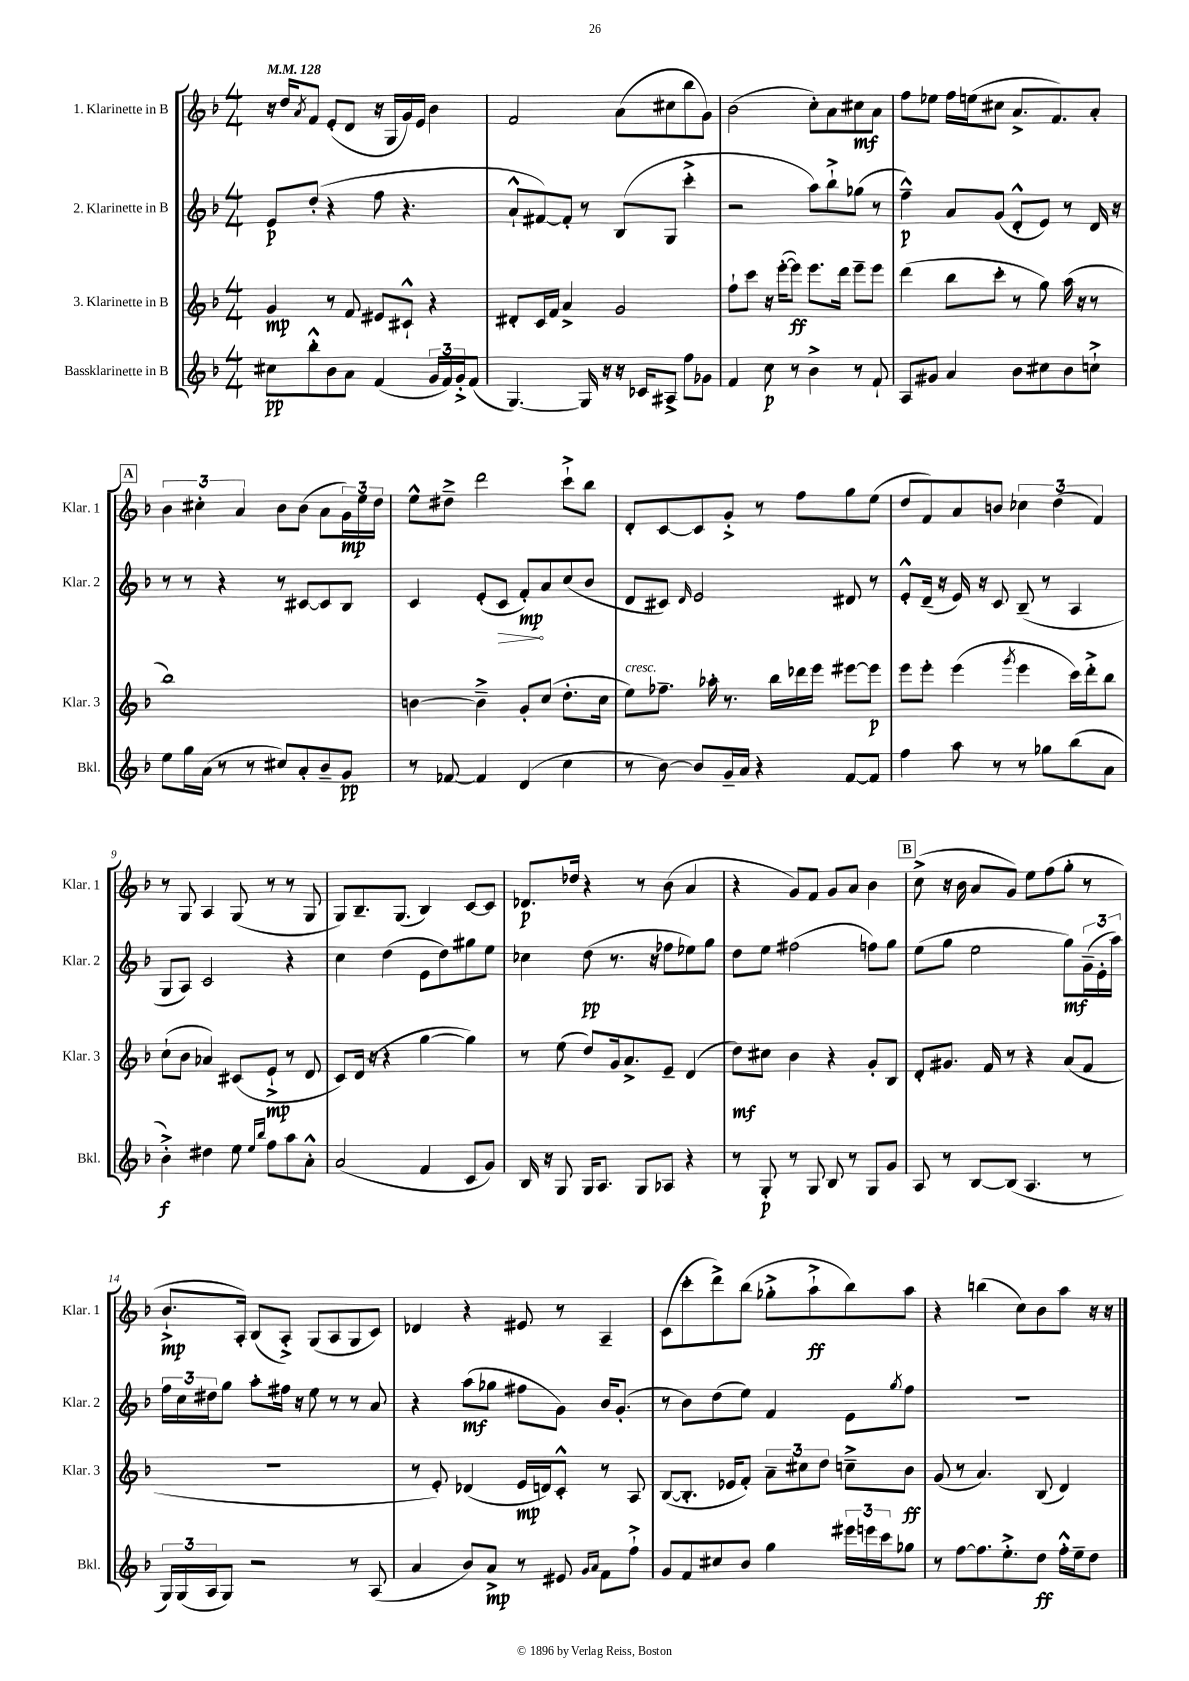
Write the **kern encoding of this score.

**kern	**kern	**kern	**kern
*staff4	*staff3	*staff2	*staff1
*clefG2	*clefG2	*clefG2	*clefG2
*k[b-]	*k[b-]	*k[b-]	*k[b-]
*M4/4	*M4/4	*M4/4	*M4/4
*MM128	*MM128	*MM128	*MM128
8cc#	4g	8e	16r
.	.	.	16dd
.	.	.	8qa
8bb-'^^	.	(8dd'	8f
8b-	8r	4r	(8e'
8a	8f	.	8d
(4f	8e#	8ff	16r
.	.	.	16G
.	8c#`^^	4.r	16g)
.	.	.	16e
24g	4r	.	4b-
24f)	.	.	.
24g'^	.	.	.
(8f	.	.	.
=	=	=	=
[4.G)	8d#'	8a`^^	2f
.	16c	[8f#)	.
.	16f	.	.
.	4a^	8f#']	.
16G]	.	8r	.
16r	.	.	.
16r	2g	(8B-	(8a
16c-	.	.	.
8A#^	.	8G	8cc#
8ff	.	4ccc'^	8bb-
8g-	.	.	8g)
=	=	=	=
4f	8ff`	2r	(2b-
.	8ccc	.	.
8cc	16r	.	.
.	([16eee'	.	.
8r	8eee])	.	.
4b-^	8.eee	8aa)	8cc')
.	.	8bb-`^	8a
.	16ddd	.	.
8r	8eee~	(8gg-	8cc#
8f`	8eee	8r	8a
=	=	=	=
8A	(4ddd	4ff~^^)	8ff
8g#	.	.	8ee-
4a	8bb-	8a	16ff
.	.	.	(16ee
.	8ccc'	(8g	8cc#
8b-	8r	8d'^^	8.a^
8cc#	8gg)	8e)	.
.	.	.	8.f)
8b-	(16aa	8r	.
.	16r	.	.
8cc`^	8r	16d	8a'
.	.	16r	.
=	=	=	=
8ee	1bb-)	8r	6b-
16gg	.	8r	.
.	.	.	6cc#'
(16a	.	.	.
8r	.	4r	.
.	.	.	6a
8r	.	.	.
8cc#)	.	8r	8b-
8a'	.	[8c#	(8b-
8b-~	.	8c#]	8a
8g	.	8B-	24g)
.	.	.	24ee
.	.	.	24dd
=	=	=	=
8r	[4b	4c	8ee^^
[8f-	.	.	8dd#~^
4f-]	4b~^]	(8e'	2ddd
.	.	8c	.
(4d	8g'	8f')	.
.	(8cc	8a	.
4cc	8.dd'	(8cc	8ccc`^
.	.	8b-	8bb-
.	16cc	.	.
=	=	=	=
8r	8ee)	8d	8d'
[8b-)	8.ff-~	8c#)	[8c
.	.	16qqd	.
8b-]	.	2e	8c]
.	16aa-'	.	.
16g~	8.r	.	8g'^
16a	.	.	.
4r	.	.	8r
.	16bb-	.	.
.	16ddd-	.	8ff
.	16eee	.	.
[8f	[8eee#	8d#	8gg
8f]	8eee#]	8r	(8ee
=	=	=	=
4ff	8eee	8e'^^	8dd
.	8eee'	(16d~	8f)
.	.	16r	.
8aa	(4eee	16e)	8a
.	.	16r	.
8r	.	8c	8b
.	8qggg	.	.
8r	4eee	(8B-~	6cc-
8gg-	.	8r	.
.	.	.	(6dd
(8bb-	16ccc)	4A	.
.	16ddd'^	.	.
.	.	.	6f)
8a	8bb-	.	.
=	=	=	=
4b-'^)	(8cc`	8G	8r
.	8b-	8A)	8G
4dd#	4a-)	2c	4A
8ee	(8c#	.	(8G
16qqee	.	.	.
16qqbb-	.	.	.
8ff	8e`^	.	8r
8aa	8r	4r	8r
8a'^^	8d	.	8G
=	=	=	=
(2a	8c)	4cc	8G)
.	(16d	.	8.B-~
.	16r	.	.
.	4r	(4dd	.
.	.	.	(8.G
4f	[4gg	8e	4B-)
.	.	8dd)	.
8c	4gg])	8gg#	[8c
8g)	.	8ee	8c]
=	=	=	=
16B-	8r	4cc-	8.d-
16r	.	.	.
8G	(8ee	.	.
.	.	.	16dd-
16G	8dd)	(8dd	4r
8.A	.	.	.
.	16g	8.r	.
.	8.a^	.	.
8G	.	.	8r
.	.	16r	.
8A-	8e~	8ff-	(8b-
4r	(4d	8ee-)	4a
.	.	8gg	.
=	=	=	=
8r	8dd)	8dd	4r
8G'	8cc#	8ee	.
8r	4b-	(2ff#	8g)
8G	.	.	8f
8B-	4r	.	8g
8r	.	.	8a
8G	8g'	8ff)	4b-
8g	8B-	8gg	.
=	=	=	=
8A	8d'	(8ee	(8cc^
8r	8.g#	8gg	16r
.	.	.	16b-
[8B-	.	2ee	8a
.	16f	.	.
(8B-]	8r	.	8g)
4.A	4r	.	8ee
.	.	.	(8ff
.	(8a	8gg)	8gg'
8r	8f	(24g~	8r
.	.	24e'	.
.	.	24aa)	.
=	=	=	=
24G)	1r	24ff	8.b-`^
(24G	.	24cc	.
24A	.	24dd#	.
8G)	.	8gg	.
.	.	.	16A')
2r	.	8aa'	(8B-
.	.	16ff#	8A'^)
.	.	16r	.
.	.	8ee	(8G
.	.	8r	8A
8r	.	8r	8G
(8A	.	8a	8c)
=	=	=	=
4a	8r	4r	4d-
.	8e')	.	.
8b-)	(4d-	(8aa	4r
8a^	.	8gg-	.
8r	16e	8ff#	8e#
.	16d)	.	.
8e#	8c'^^	8g)	8r
16qqg	.	.	.
16qqa	.	.	.
8f	8r	16b-	4A~
.	.	(8.g'	.
8ff`^	8A	.	.
=	=	=	=
8g	([8B-	8r	(8c
8f	8.B-']	8b-)	8ccc'
8cc#	.	(8dd	8ddd^)
.	16e-	.	.
8b-	8f')	8ee)	(8bb-
4gg	12a~	4f	8gg-'^
.	12cc#	.	.
.	.	.	8aa`^
.	12dd	.	.
24eee#	8cc~^	8e	8bb-)
24eee	.	.	.
24ccc	.	.	.
.	.	8qgg	.
8gg-	8b-	8ff	8aa
=	=	=	=
8r	(8g	1r	4r
[8ff	8r	.	.
8.ff]	4.a)	.	(4bb
8.ee'^	.	.	.
.	.	.	8cc)
8dd	(8B-	.	8b-
16ff'^^	4d)	.	8aa
16ee~	.	.	.
8dd	.	.	16r
.	.	.	16r
==	==	==	==
*-	*-	*-	*-
